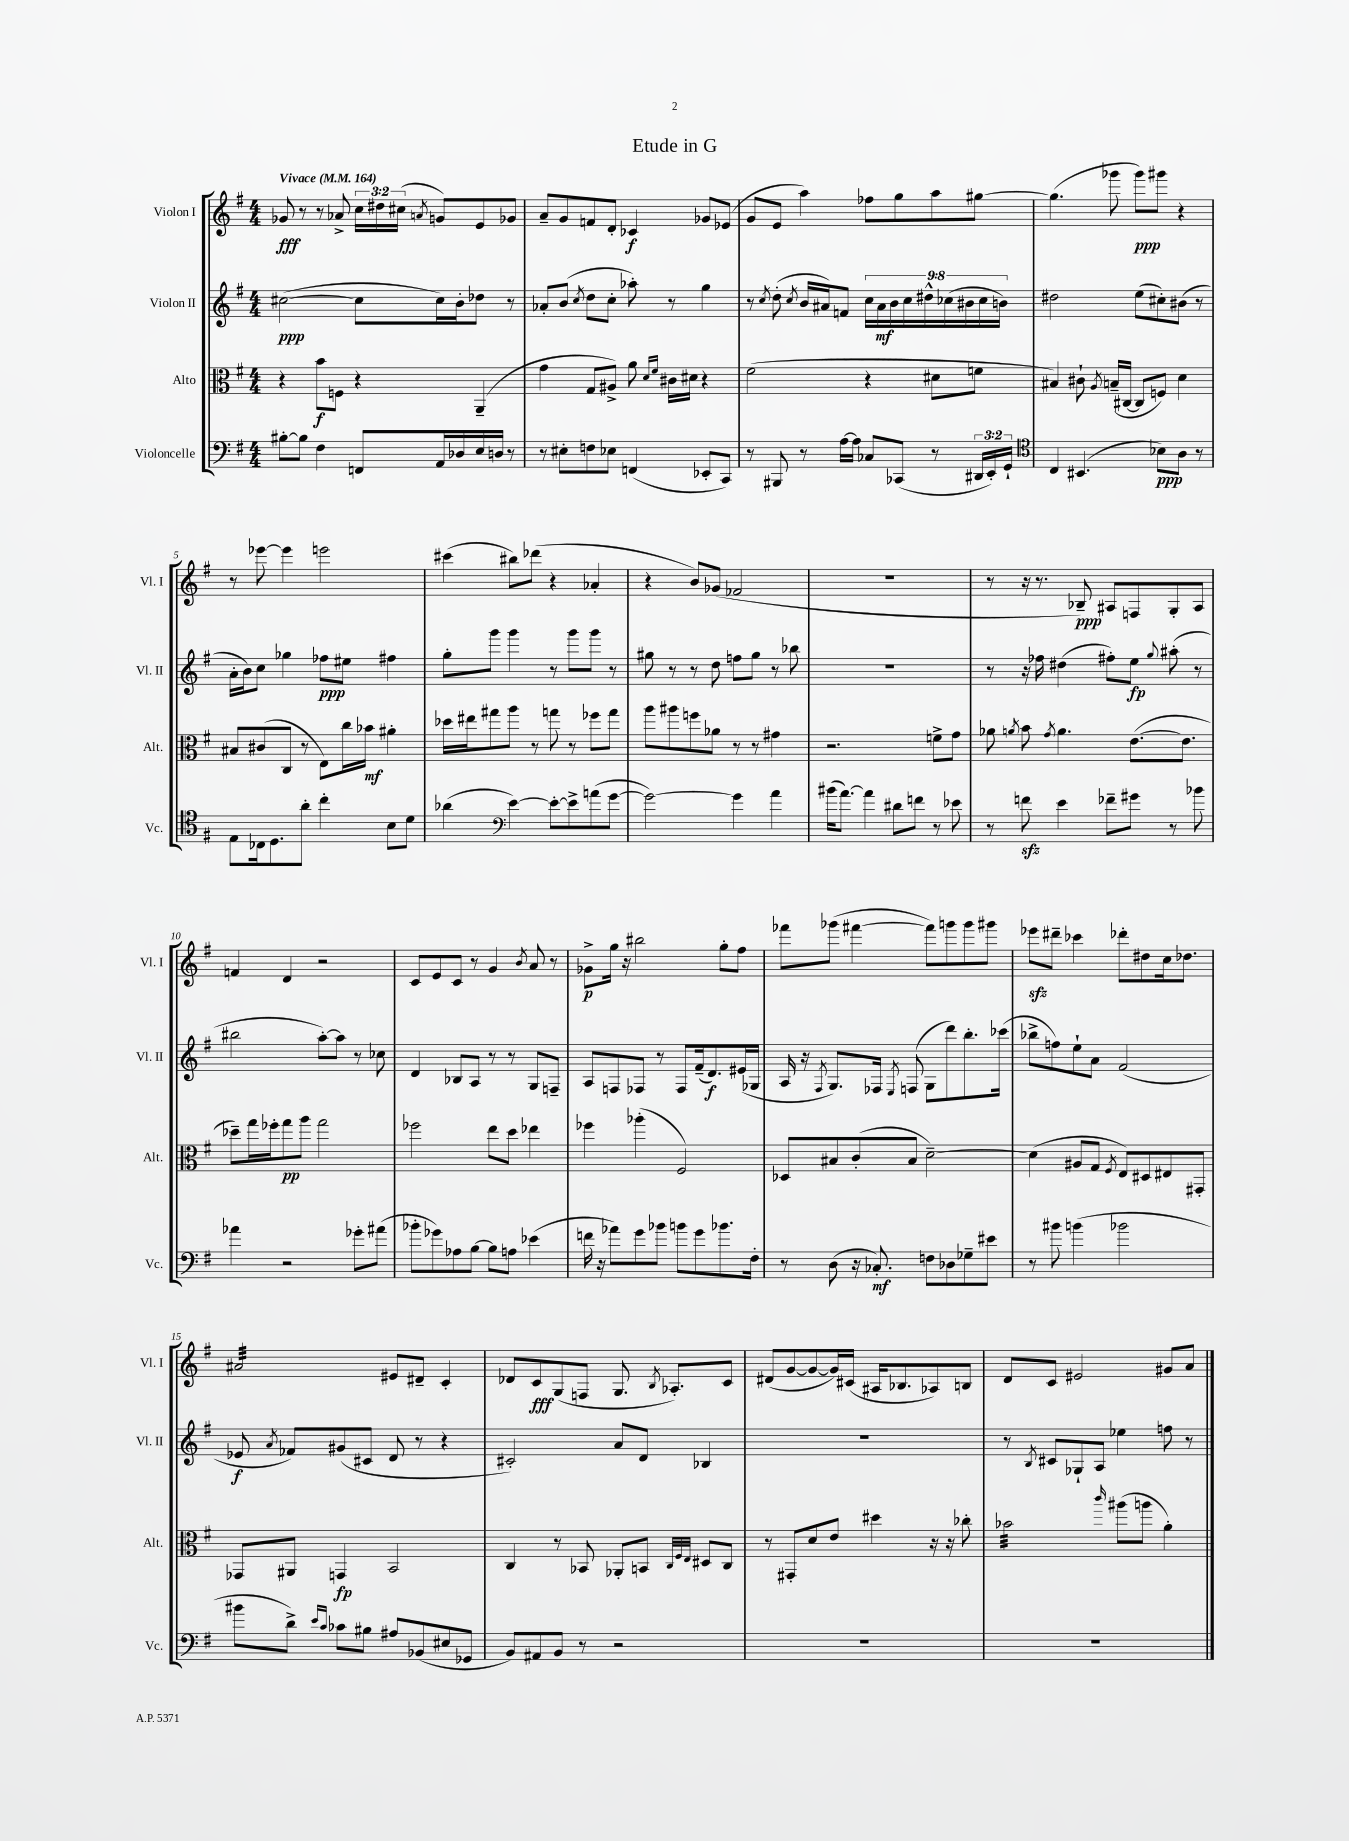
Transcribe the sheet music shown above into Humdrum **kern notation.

**kern	**kern	**kern	**kern
*staff4	*staff3	*staff2	*staff1
*clefF4	*clefC3	*clefG2	*clefG2
*k[f#]	*k[f#]	*k[f#]	*k[f#]
*M4/4	*M4/4	*M4/4	*M4/4
*MM164	*MM164	*MM164	*MM164
[8B#'	4r	([2cc#	8g-
8B#]	.	.	8r
4F#	8b	.	8r
.	8F	.	8a-^
8FF	4r	8cc#]	24cc
.	.	.	24dd#
.	.	.	(24cc#
.	.	.	8qa
16AA	.	16cc#)	8g)
16D-	.	16b'	.
16E	(4AA~	8dd-	8e
16D	.	.	.
8r	.	8r	8g-
=	=	=	=
8r	4g	8a-'	8a~
8E#'	.	(8b	8g
.	.	8qcc	.
8F	8G	8dd	8f
8E-	8A#^)	8cc'	8d'
(4FF	8a	8aa-')	4c-
.	16qqd	.	.
.	16qqf#	.	.
.	16c#	8r	.
.	16d#	.	.
8EE-'	4r	4gg	8g-
8CC)	.	.	(8e-
=	=	=	=
8r	(2f#	8r	8g
.	.	8qcc	.
8BBB#	.	(8dd'	8e
.	.	8qcc	.
8r	.	16b	4aa)
.	.	16a#)	.
[16A	.	8f	.
16A]	.	.	.
8C-	4r	18cc	8ff-
.	.	18a#	.
.	.	18b	.
(8CC-	.	.	8gg
.	.	18cc	.
.	.	18dd#^^	.
8r	8d#	.	8aa
.	.	(18cc-	.
.	.	18b#	.
24DD#	8f	.	[8gg#
.	.	18cc-	.
24EE')	.	.	.
.	.	18b)	.
24GG`	.	.	.
=	=	=	=
*clefC4	*	*	*
4C	4B#)	2dd#	(4.gg#]
(4.BB#	8c#`	.	.
.	8qA	.	.
.	(16B~	.	8ggg-
.	[16C#	.	.
.	8C#]	(8ee	8ggg-)
8B-)	8F)	8cc#')	8ggg#
8A	4d	(8b#	4r
8r	.	8r	.
=	=	=	=
8E	8B#	16a'	8r
.	.	16b)	.
16C-	(8c#	8cc	[8eee-
8.D	.	.	.
.	8C	4gg-	4eee-]
8a'	8r	.	.
4cc'	8E)	8ff-	2eee
.	16cc	8ee#	.
.	16b-	.	.
8B	4a#'	4ff#	.
8d	.	.	.
=	=	=	=
(4a-	16dd-	8gg'	(4ccc#
.	16ee#	.	.
.	8gg#	8ggg	.
*clefF4	*	*	*
[4e)	8aa	4ggg	8bb#)
.	8r	.	(8ddd-
8e'_	8gg	8r	4r
8e^]	8r	8ggg	.
(8a	8ff-	8ggg	4a-'
[8g	8gg	8r	.
=	=	=	=
2g_)	8aa	8gg#	4r
.	8aa#	8r	.
.	8ff	8r	8b)
.	8a-	8dd	(8g-
4g]	8r	8ff	2f-
.	8r	8gg#	.
4a	4g#	8r	.
.	.	8bb-	.
=	=	=	=
(16b#	2.r	1r	1r
[8.a)	.	.	.
4a]	.	.	.
8d#	.	.	.
8f	.	.	.
8r	8f^	.	.
8e-	8g	.	.
=	=	=	=
8r	8a-	8r	8r
.	8qa	.	.
8f	8b	16r	16r
.	.	16ff-	8.r
.	8qg	.	.
4e	4.a	(4dd#	.
.	.	.	8B-~)
8f-~	.	8ff#')	8A#
8g#	([8.e	8ee	8F
.	.	8qqgg	.
8r	.	(8aa#'	8G'
.	8.e]	.	.
8b-	.	8r	8A#
=	=	=	=
4a-	8dd-~)	2bb#	4f
.	16gg	.	.
.	16ff-'	.	.
2r	8gg	.	4d
.	8aa	.	.
.	2gg	[8aa')	2r
.	.	8aa]	.
8g-'	.	8r	.
(8a#	.	8cc-	.
=	=	=	=
8b-'	2ff-	4d	8c
8g-)	.	.	8e
8A-	.	8B-	8c
[8B	.	8A	8r
8B]	8ee	8r	4g
8A	8dd	8r	.
.	.	.	8qb
(4e-	4ee-	8G	8a
.	.	8F~	8r
=	=	=	=
16f	4ff-	8A	8g-^
16r	.	.	.
8a-)	.	8F	16gg
.	.	.	16r
8g	(4aa-'	8F-	2bb#
8b-	.	8r	.
8b	2F#)	8F-	.
8g	.	(16f#~	.
.	.	8.d)	.
8.b-	.	.	8gg'
.	.	(16e#	8ff#
16F#'	.	16G-	.
=	=	=	=
8r	8D-	16A	8fff-
.	.	16r	.
.	.	8qF#	.
(8D	8B#	8.G)	(8ggg-
16r	(8c'	.	[4fff#
8.C-')	.	16F-	.
.	.	8qE	.
.	8B#	(8F	.
8F	[2d~)	8G	8fff#])
8D-	.	8ddd)	8ggg
8G-~	.	8.bb'	8ggg
8e#	.	.	8ggg#
.	.	(16ccc-	.
=	=	=	=
8r	(4d]	8bb-^	8eee-
8b#	.	8ff)	8ddd#~
(4b	8A#	8ee`	4ccc-
.	8G	8a	.
.	8qF#	.	.
2b-	8E)	(2f#	8ddd-'
.	8D#	.	8dd#
.	8E#	.	16cc
.	.	.	8.dd-
.	8GG#'	.	.
=	=	=	=
8b#	8GG-	8e-	2a#
.	.	8qa	.
8d^)	8AA#	8f-)	.
16qqe	.	.	.
16qqc	.	.	.
8c-	4GG	(8g#	.
8B#	.	8c#	.
8A#	2BB	8d	8e#
(8BB-	.	8r	8d#~
8E#	.	4r	4c'
8GG-	.	.	.
=	=	=	=
8BB)	4C	2c#')	8d-
8AA#	.	.	8c
8BB	8r	.	(8G
8r	8BB-	.	8F
2r	8AA-'	8a	8.G
.	8BB	8d	.
.	.	.	8qB
.	.	.	8.A-')
.	32qqC	.	.
.	32qqF#	.	.
.	32qqE	.	.
.	8D#	4B-	.
.	8C	.	8c
=	=	=	=
1r	8r	1r	(8d#
.	8GG#'	.	[8g
.	8d	.	8g_
.	8e	.	16g])
.	.	.	(16c#
.	4dd#	.	16A#
.	.	.	8.B-
.	16r	.	8A-)
.	16r	.	.
.	8cc-'	.	8B
=	=	=	=
1r	2b-	8r	8d
.	.	8qB	.
.	.	8c#	8c
.	.	8G-`	2e#
.	.	8A	.
.	16qqccc	.	.
.	(8aa#	4ee-	.
.	8aa	.	.
.	4a')	8ff	8g#
.	.	8r	8a
==	==	==	==
*-	*-	*-	*-
